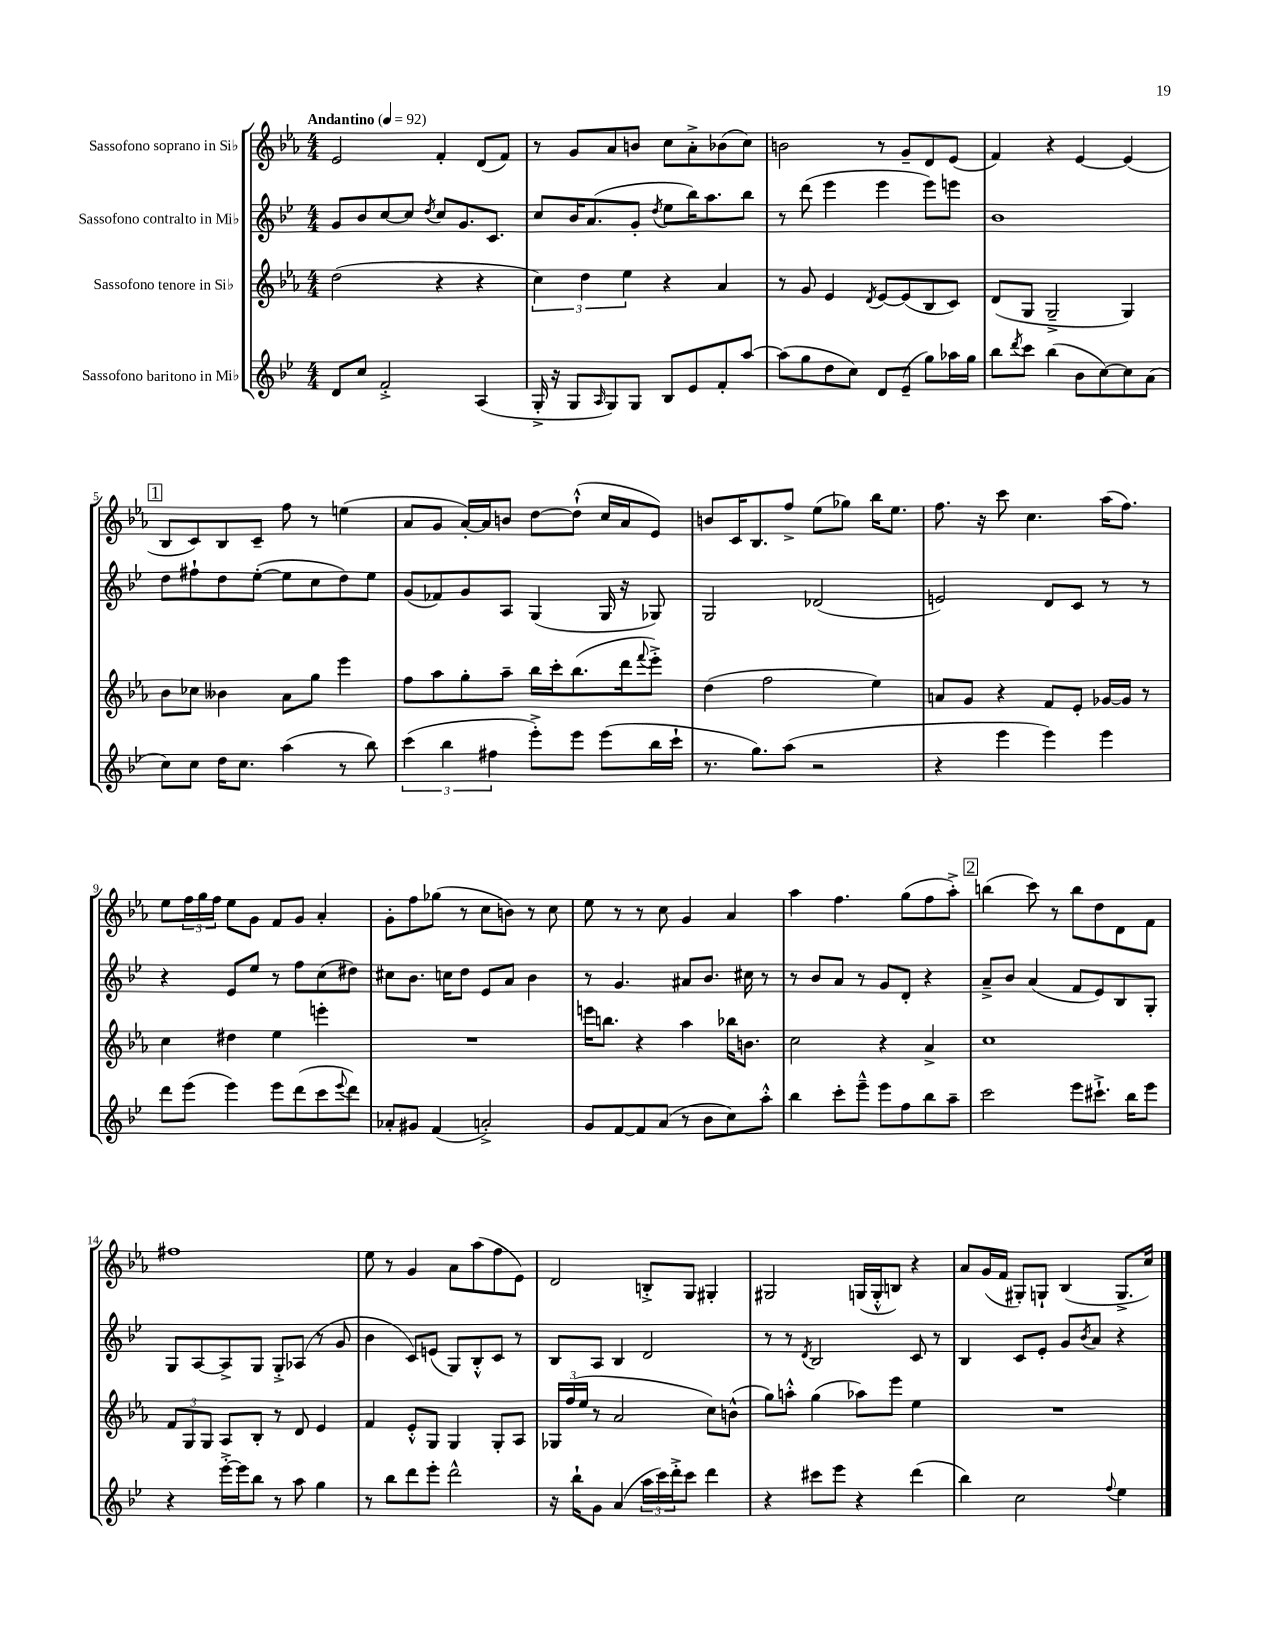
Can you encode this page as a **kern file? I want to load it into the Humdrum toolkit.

**kern	**kern	**kern	**kern
*part4	*part3	*part2	*part1
*staff4	*staff3	*staff2	*staff1
*I"Sassofono baritono in Mi♭	*I"Sassofono tenore in Si♭	*I"Sassofono contralto in Mi♭	*I"Sassofono soprano in Si♭
*clefG2	*clefG2	*clefG2	*clefG2
*k[b-e-]	*k[b-e-a-]	*k[b-e-]	*k[b-e-a-]
*M4/4	*M4/4	*M4/4	*M4/4
*MM92	*MM92	*MM92	*MM92
=1	=1	=1	=1
!	!	!	!LO:TX:a:B:t=Andantino
8d/L	(2dd\	8g/L	2e-/
8cc/J	.	8b-/	.
2f'^/	.	[8cc/	.
.	.	8cc/J]	.
.	.	8qdd/	.
.	4r	8cc/L	4f'/
.	.	8.g/	.
(4A/	4r	.	(8d/L
.	.	8.c/J	.
.	.	.	8f/J)
=2	=2	=2	=2
16G'^/	6cc\)	8cc/L	8r
16r	.	.	.
8G/L	.	16b-/K	8g/L
.	6dd\	.	.
.	.	(8.a/	.
16qqA/	.	.	.
8G/)	.	.	8a-/
.	6ee-\	.	.
8G/J	.	8g'/J	8bn/J
.	.	8qdd/	.
8B-/L	4r	8ee-\L	8cc\L
8e-/	.	16bb-\K)	8a-'^\
.	.	8.aa\	.
8f'/	4a-/	.	(8b-X\
[8aa/J	.	8bb-\J	8cc\J)
=3	=3	=3	=3
(8aa\L]	8r	8r	2bn\
8gg\	8g/	(8ddd\	.
8dd\	4e-/	4eee-\	.
8cc\J)	.	.	.
.	8qd/	.	.
8d/L	[8e-/L	4eee-\	8r
(8e-~/J	(8e-/]	.	8g~/L
8gg\L)	8B-/	8eee-\L)	8d/
16aa-X\L	8c/J)	8eeen\J	(8e-/J
16gg\JJ	.	.	.
=4	=4	=4	=4
8bb-\L	(8d/L	1b-	4f/)
8qddd/	.	.	.
8ccc\J	8G/J	.	.
(4bb-\	2G~^/	.	4r
8b-\L	.	.	[4e-/
[8cc\)	.	.	.
8cc\]	4G/)	.	(4e-/]
(8a\J	.	.	.
!!LO:LB:g=z
!!LO:REH:place=s1:t=1
=5	=5	=5	=5
8cc\L)	8b-\L	8dd\L	8B-/L
8cc\J	8cc-X\J	8ff#X`\	8c/)
16dd\KL	4b--X\	8dd\	8B-/
8.cc\J	.	.	.
.	.	([8ee-'\J	8c~/J
(4aa\	8a-\L	8ee-\L]	8ff\
.	8gg\J	8cc\	8r
8r	4eee-\	8dd\)	(4een\
8bb-\)	.	8ee-\J	.
=6	=6	=6	=6
(6ccc\	8ff\L	(8g/L	8a-/L
.	8aa-\	8f-X/)	8g/J
6bb-\	.	.	.
.	8gg'\	8g/	[16a-'/LL)
.	.	.	16a-/J]
6ff#X\	.	.	.
.	8aa-~\J	8A/J	8bn/J
8eee-'^\L)	16bb-\LL	(4G/	[8dd\L
.	16ccc'\J	.	.
8eee-\J	(8.bb-\	.	(8dd`^^\J]
(8eee-\L	.	16G/	16cc/LL
.	16ddd\k	16r	16a-/J
.	8qqfff/	.	.
16bb-\L	8eee-'^\J)	8G-X/)	8e-/J)
16ccc`\JJ	.	.	.
=7	=7	=7	=7
8.r	(4dd\	2G/	8bn/L
.	.	.	16c/K
8.gg\L)	.	.	8.B-/
.	2ff\	.	.
(8aa\J	.	.	8ff^/J
2r	.	(2d-X/	(8ee-\L
.	.	.	8gg-X\J)
.	4ee-\)	.	16bb-\KL
.	.	.	8.ee-\J
=8	=8	=8	=8
4r	8an/L	2en/)	8.ff\
.	8g/J	.	.
.	.	.	16r
4eee-\	4r	.	8ccc\
.	.	.	4.cc\
4eee-\)	8f/L	8d/L	.
.	8e-'/J	8c/J	.
4eee-\	[16g-X/LL	8r	(16aa-\KL
.	16g-/JJ]	.	8.ff\J)
.	8r	8r	.
!!LO:LB:g=z
=9	=9	=9	=9
8ddd\L	4cc\	4r	8ee-\L
(8eee-\J	.	.	24ff\L
.	.	.	24gg\
.	.	.	24ff\JJ
4eee-\)	4dd#X\	8e-/L	8ee-\L
.	.	8ee-/J	8g\J
8eee-\L	4ee-\	8r	8f/L
(8ddd\	.	8ff\L	8g/J
8ccc\	4eeen'\	(8cc\	4a-'/
8qqeee-/	.	.	.
8ddd\J)	.	8dd#X\J)	.
=10	=10	=10	=10
8a-X'/L	1r	8cc#X\L	8g'\L
8g#X/J	.	8.b-\J	8ff\
(4f/	.	.	(8gg-X\J
.	.	16ccn\KL	.
.	.	8dd\J	8r
2an'^/)	.	8e-/L	8cc\L
.	.	8a/J	8bn\J)
.	.	4b-\	8r
.	.	.	8cc\
=11	=11	=11	=11
8g/L	16eeen\KL	8r	8ee-\
.	8.bbn\J	.	.
[8f/	.	4.g/	8r
8f/]	4r	.	8r
(8a/J	.	.	8cc\
8r	4aa-\	8a#X/L	4g/
8b-\L	.	8.b-/J	.
8cc\)	16bb-X\KL	.	4a-/
.	8.bn\J	16cc#X\	.
8aa'^^\J	.	8r	.
=12	=12	=12	=12
4bb-\	2cc\	8r	4aa-\
.	.	8b-/L	.
8ccc'\L	.	8a/J	4.ff\
8eee-~^^\J	.	8r	.
8eee-\L	4r	8g/L	.
8ff\	.	8d'/J	(8gg\L
8bb-\	4a-^/	4r	8ff\
8aa~\J	.	.	8aa-'^\J)
!!LO:REH:place=s1:t=2
=13	=13	=13	=13
2ccc\	1cc	8a~^/L	(4bbn\
.	.	8b-/J	.
.	.	(4a/	8ccc\)
.	.	.	8r
8eee-\L	.	8f/L	8bb\L
8.ccc#X`^\J	.	8e-/)	8dd\
.	.	8B-/	8d\
16bb-\KL	.	.	.
8eee-\J	.	8G'/J	8f\J
!!LO:LB:g=z
=14	=14	=14	=14
4r	12f/L	8G/L	1ff#X
.	12G/	.	.
.	.	[8A/	.
.	12G/J	.	.
[16eee-'^\LL	8A-/L	8A^/]	.
16eee-\J]	.	.	.
8bb-\J	8B-'/J	8G/J	.
8r	8r	8G'^/L	.
8aa\	8d/	(8A-X/J	.
4gg\	4e-/	8r	.
.	.	8g/	.
=15	=15	=15	=15
8r	4f/	4b-\	8ee-\
8bb-\L	.	.	8r
8ddd\	8e-'^^/L	8c/L)	4g/
8eee-'\J	8G/J	(8en/J	.
2ddd^^\	4G/	8G/L)	8a-\L
.	.	8B-'^^/	(8aa-\
.	8G'/L	8c/J	8ff\
.	8A-/J	8r	8e-\J)
=16	=16	=16	=16
16r	24G-X/LL	8B-/L	2d/
.	(24ff/	.	.
16bb-`\KL	.	.	.
.	24ee-/JJ	.	.
8g\J	8r	8A/J	.
(4a/	2a-/	4B-/	.
24aa\LL	.	2d/	8Bn'^/L
24ccc\)	.	.	.
24ddd'^\J	.	.	.
8ccc\J	.	.	8G/J
4ddd\	8cc\L)	.	4G#X'/
.	(8bn^^\J	.	.
=17	=17	=17	=17
4r	8gg\L)	8r	2G#X/
.	8aan'^^\J	8r	.
.	.	8qd/	.
8ccc#X\L	(4gg\	2B-/	.
8eee-\J	.	.	.
4r	8aa-X\L)	.	(16Gn/LL
.	.	.	16G'^^/J
.	8eee-\J	.	8Bn/J)
(4ddd\	4ee-\	8c/	4r
.	.	8r	.
=18	=18	=18	=18
4bb-\)	1r	4B-/	8a-/L
.	.	.	(16g/L
.	.	.	16f/JJ
2cc\	.	8c/L	8G#X'/L)
.	.	8e-'/J	8Gn`/J
.	.	8g/L	(4B-/
.	.	8qb-/	.
.	.	8a/J	.
8qqff/	.	.	.
4ee-\	.	4r	8.G^/L
.	.	.	16cc/Jk)
==	==	==	==
*-	*-	*-	*-
